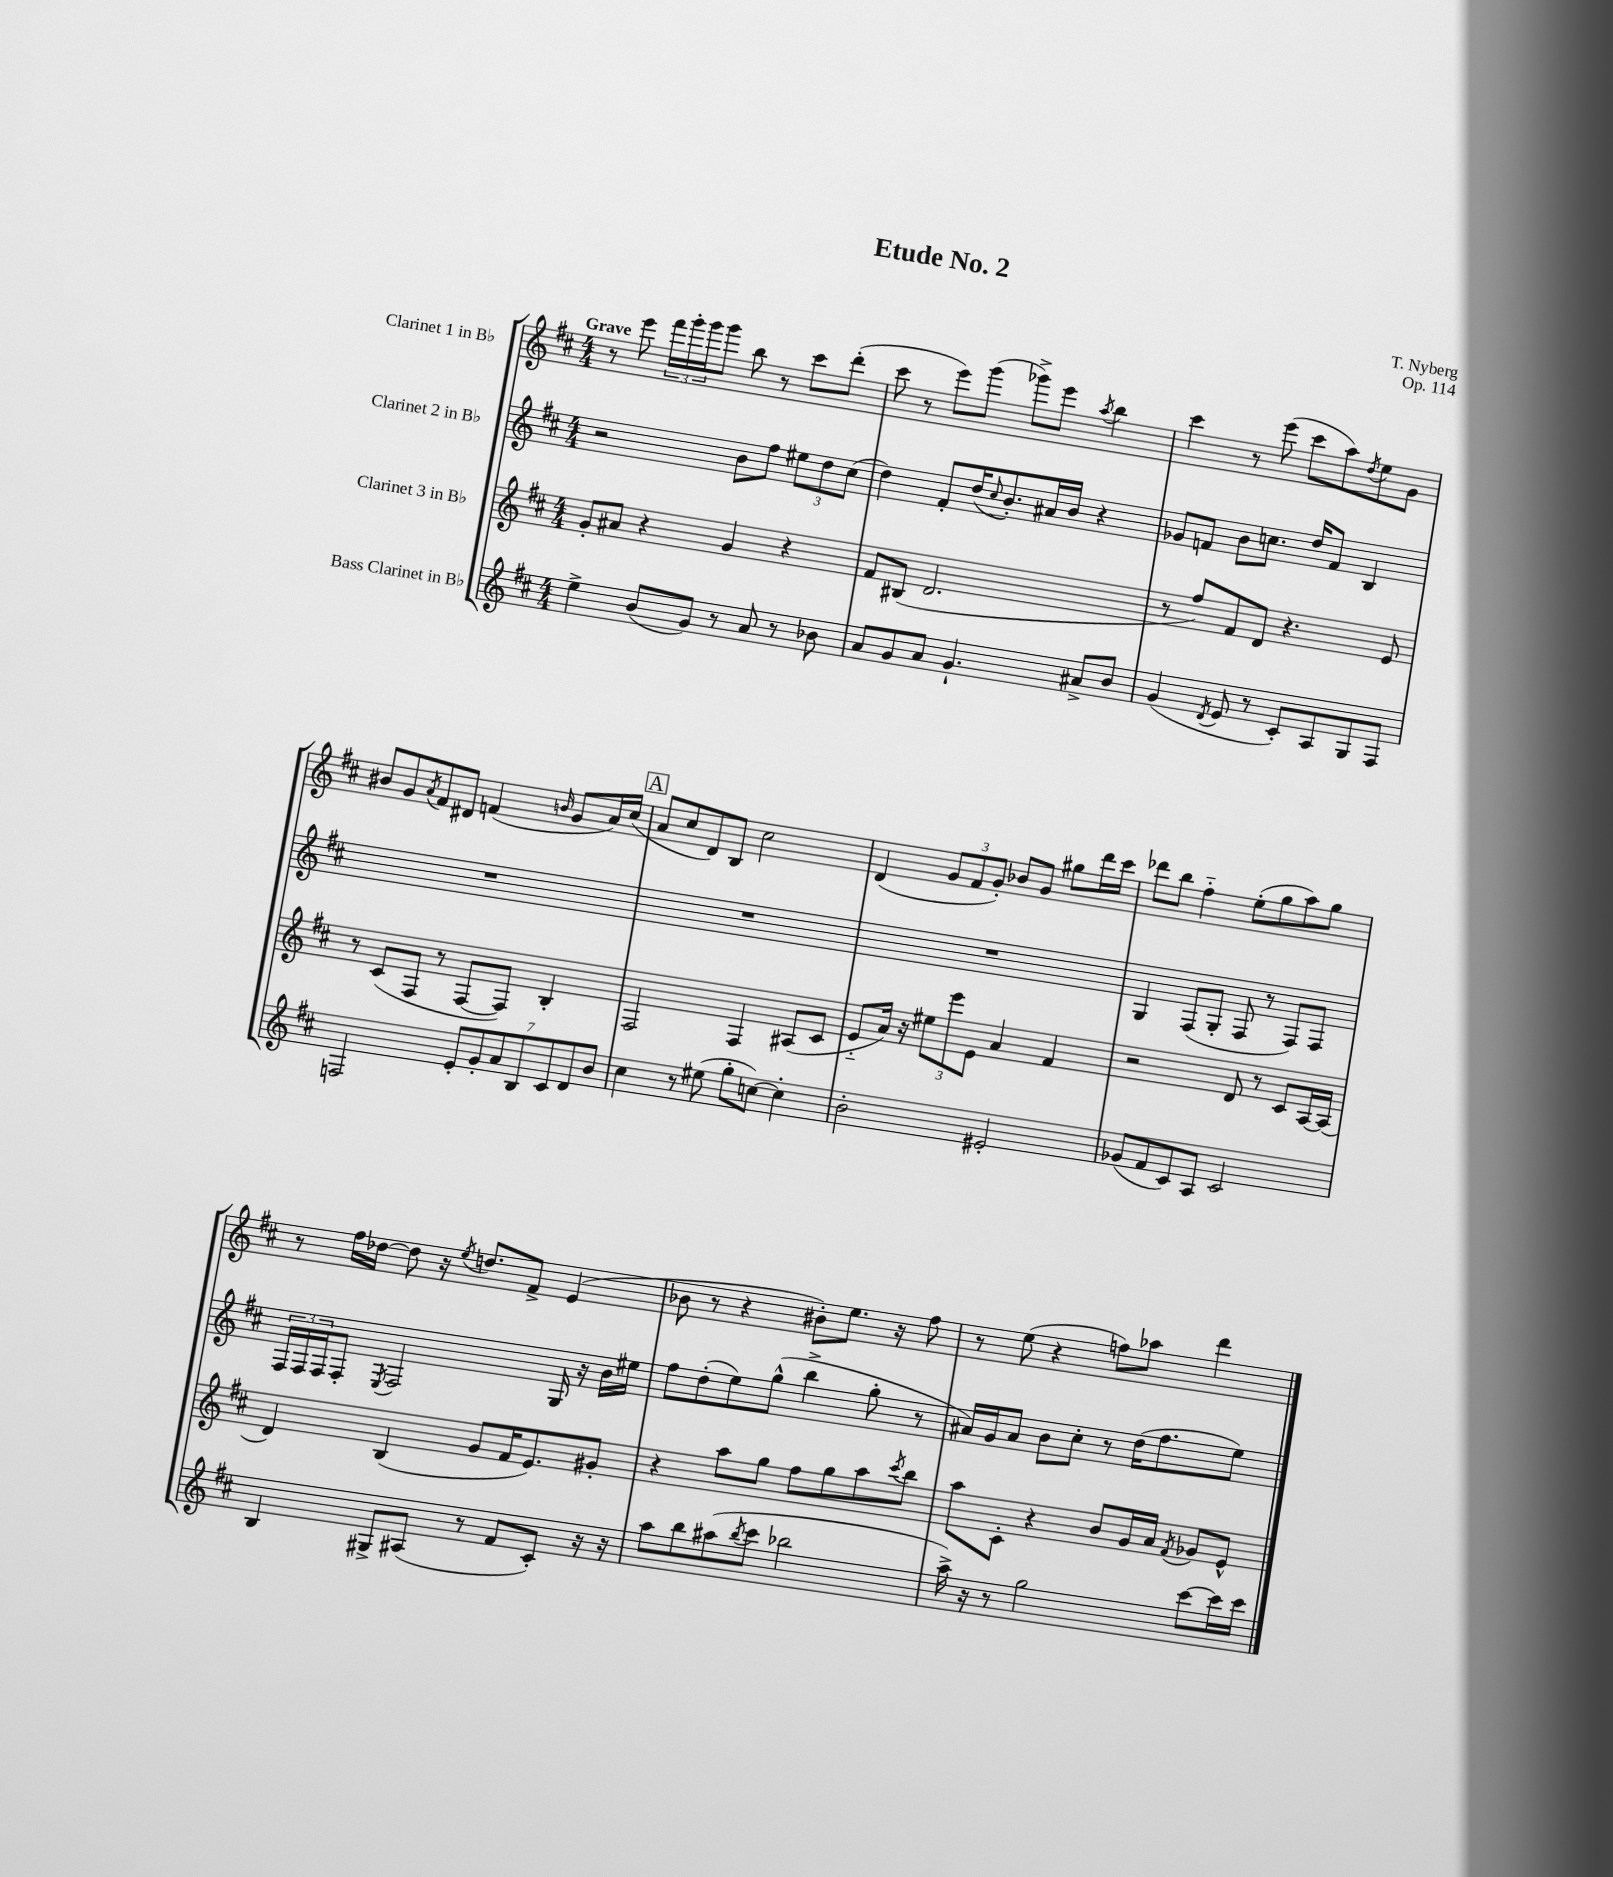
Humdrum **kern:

**kern	**kern	**kern	**kern
*staff4	*staff3	*staff2	*staff1
*clefG2	*clefG2	*clefG2	*clefG2
*k[f#c#]	*k[f#c#]	*k[f#c#]	*k[f#c#]
*M4/4	*M4/4	*M4/4	*M4/4
4ee^	8g'	2r	8r
.	8a#	.	8eee
(8b	4r	.	24fff#
.	.	.	24ggg'
.	.	.	24ggg
8g)	.	.	8ggg
8r	4g	8b	8bb
8a	.	8ff#	8r
8r	4r	12ee#	8ccc#
.	.	12dd	.
8b-	.	.	(8ddd'
.	.	(12cc#	.
=	=	=	=
8a	8f#	4dd)	8ccc#
8g	(8B#	.	8r
8a	2.d	8f#'	8eee)
4.g`	.	(16dd	(8ggg
.	.	8qqcc#	.
.	.	8.b')	.
.	.	.	8ggg-^)
.	.	16a#	8eee
.	.	16b	.
.	.	.	8qaa
8a#^	.	4r	4bb
8b	.	.	.
=	=	=	=
(4g	8r	8g-	4ccc#
.	8ff#)	8f	.
8qd	.	.	.
8e	8f#	8b	8r
8r	8d	8.cc	(8eee
8c#')	4.r	.	8ccc#
.	.	16dd	.
8A	.	8f	8aa)
.	.	.	8qdd
8G	.	4B	8ee
8F#	8e	.	8g
=	=	=	=
2F	8r	1r	8b#
.	(8c#	.	8g
.	.	.	8qa
.	8F#	.	8f#
.	8r	.	8d#
14e'	[8F#	.	(4f
14g'	.	.	.
.	8F#])	.	.
14a	.	.	.
14B	.	.	.
.	.	.	16qqb
.	4B'	.	8g
14c#	.	.	.
14d	.	.	.
.	.	.	16a)
14b	.	.	.
.	.	.	(16cc#
=	=	=	=
4cc#	2F#	1r	8a
.	.	.	8cc#
8r	.	.	8d)
(8ee#	.	.	8B
8gg'	4F#	.	2cc#
[8cc)	.	.	.
4cc']	(8A#	.	.
.	8c#	.	.
=	=	=	=
2b'	8e'~	1r	(4d
.	16a)	.	.
.	16r	.	.
.	12ee#	.	12g
.	12eee	.	12f#
.	12e	.	12g')
2e#'	4a	.	8b-
.	.	.	8g
.	4f#	.	8gg#
.	.	.	16ddd
.	.	.	16ccc#
=	=	=	=
(8g-	2r	4G	8ddd-
8f#	.	.	8bb
8c#)	.	(8F#	4ff#'~
8A	.	8G'	.
2c#	8d	8F#	(8ee'
.	8r	8r	8gg
.	8c#	8F#)	8aa)
.	[16A	8F#	8gg
.	(16A]	.	.
=	=	=	=
4B	4d)	24F#	8r
.	.	24F#	.
.	.	24F#	.
.	.	8F#'	16ff#
.	.	.	[16dd-
.	.	8qE	.
8G#^	(4B	2F#	8dd-]
(8A#	.	.	16r
.	.	.	8qee
.	.	.	8.dd
8r	8g	.	.
8f#	16f#	.	8f#^
.	8.e)	.	.
8c#')	.	16G	(4e
.	.	16r	.
16r	8g#'	16b	.
16r	.	16ee#	.
=	=	=	=
8aa	4r	8ff#	8b-
8bb	.	(8dd'	8r
(8aa#	8aa	8ee)	4r
8qbb	.	.	.
8ccc#	8gg	(8gg^^	.
2bb-	8ff#	4bb^	8b#')
.	8gg	.	8.ee
.	8aa	8gg'	.
.	.	.	16r
.	8qccc#	.	.
.	8bb	8r	8ff#
=	=	=	=
16aa^)	8aa	16a#)	8r
16r	.	16g	.
8r	8c#'	8a#	(8ee
2gg	4r	8b	4r
.	.	8cc#'	.
.	8b	8r	8ff)
.	16g	(16dd	8aa-
.	16a	8.ff#	.
.	8qf#	.	.
[8ccc#	8g-	.	4ddd
16ccc#]	8e^^	8ee)	.
16ccc#	.	.	.
==	==	==	==
*-	*-	*-	*-
